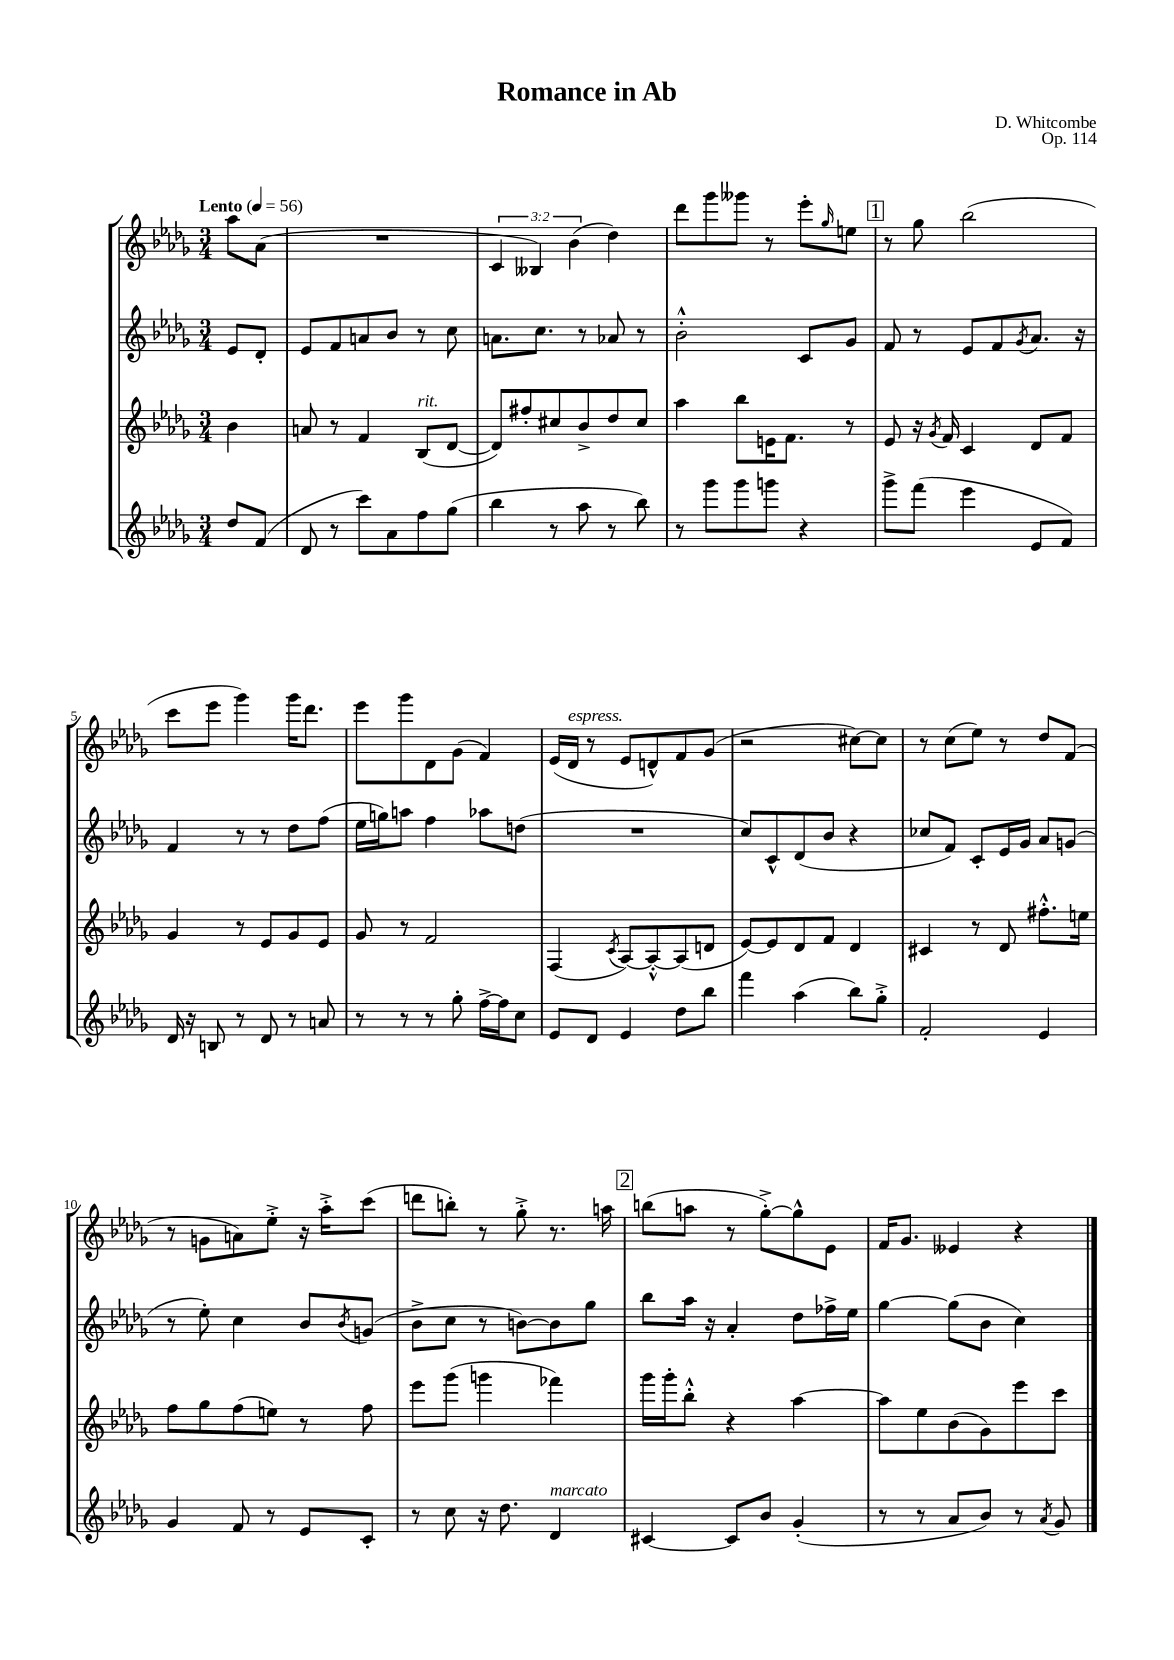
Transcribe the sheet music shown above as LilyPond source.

\header { title = "Romance in Ab" composer = "D. Whitcombe" opus = "Op. 114" }
<<
\new StaffGroup <<
\new Staff = "s0" {
    \clef treble \key des \major \numericTimeSignature \time 3/4 \override Staff.TupletNumber.text = #tuplet-number::calc-fraction-text \partial 4 \tempo "Lento" 4 = 56
    aes''8 aes'8( |
    R2. |
    \tuplet 3/2 { c'4 beses4) bes'4( } des''4) |
    des'''8 ges'''8 geses'''8 r8 ees'''8-. \grace { ges''16 } e''8 |
    \mark \markup { \box "1" } r8 ges''8 bes''2( |
    c'''8 ees'''8 ges'''4) ges'''16 des'''8. |
    ees'''8 ges'''8 des'8 ges'8( f'4) |
    ees'16( des'16^\markup { \italic "espress." } r8 ees'8 d'8-^) f'8 ges'8( |
    r2 cis''8~) cis''8 |
    r8 c''8( ees''8) r8 des''8 f'8( |
    r8 g'8 a'8) ees''8-.-> r16 aes''16-.-> c'''8( |
    d'''8 b''8-.) r8 ges''8-.-> r8. a''16 |
    \mark \markup { \box "2" } b''8( a''8 r8 ges''8~-.->) ges''8-^ ees'8 |
    f'16 ges'8. eeses'4 r4 \bar "|." |
}
\new Staff = "s1" {
    \clef treble \key des \major \numericTimeSignature \time 3/4 \partial 4
    ees'8 des'8-. |
    ees'8 f'8 a'8 bes'8 r8 c''8 |
    a'8. c''8. r8 aes'8 r8 |
    bes'2-.-^ c'8 ges'8 |
    \mark \markup { \box "1" } f'8 r8 ees'8 f'8 \acciaccatura { ges'8 } aes'8. r16 |
    f'4 r8 r8 des''8 f''8( |
    ees''16 g''16) a''8 f''4 aes''8 d''8( |
    R2. |
    c''8) c'8-^ des'8( bes'8 r4 |
    ces''8 f'8) c'8-. ees'16 ges'16 aes'8 g'8( |
    r8 ees''8-.) c''4 bes'8 \acciaccatura { bes'8 } g'8( |
    bes'8-> c''8 r8 b'8~) b'8 ges''8 |
    \mark \markup { \box "2" } bes''8 aes''16 r16 aes'4-. des''8 fes''16-> ees''16 |
    ges''4~ ges''8( bes'8 c''4) \bar "|." |
}
\new Staff = "s2" {
    \clef treble \key des \major \numericTimeSignature \time 3/4 \partial 4
    bes'4 |
    a'8 r8 f'4 bes8^\markup { \italic "rit." }( des'8~ |
    des'8) fis''8-. cis''8 bes'8-> des''8 cis''8 |
    aes''4 bes''8 e'16 f'8. r8 |
    \mark \markup { \box "1" } ees'8 r16 \acciaccatura { ges'8 } f'16 c'4 des'8 f'8 |
    ges'4 r8 ees'8 ges'8 ees'8 |
    ges'8 r8 f'2 |
    f4( \acciaccatura { c'8 } aes8~) aes8~-.-^ aes8( d'8 |
    ees'8~) ees'8 des'8 f'8 des'4 |
    cis'4 r8 des'8 fis''8.-.-^ e''16 |
    f''8 ges''8 f''8( e''8) r8 f''8 |
    ees'''8 ges'''8( g'''4 fes'''4) |
    \mark \markup { \box "2" } ges'''16 ges'''16-. bes''8-.-^ r4 aes''4~ |
    aes''8 ees''8 bes'8( ges'8) ees'''8 c'''8 \bar "|." |
}
\new Staff = "s3" {
    \clef treble \key des \major \numericTimeSignature \time 3/4 \partial 4
    des''8 f'8( |
    des'8 r8 c'''8) aes'8 f''8 ges''8( |
    bes''4 r8 aes''8 r8 bes''8) |
    r8 ges'''8 ges'''8 g'''8 r4 |
    \mark \markup { \box "1" } ges'''8-> f'''8( ees'''4 ees'8 f'8) |
    des'16 r16 b8 r8 des'8 r8 a'8 |
    r8 r8 r8 ges''8-. f''16~-> f''16 c''8 |
    ees'8 des'8 ees'4 des''8 bes''8 |
    f'''4 aes''4( bes''8) ges''8-.-> |
    f'2-. ees'4 |
    ges'4 f'8 r8 ees'8 c'8-. |
    r8 c''8 r16 des''8. des'4^\markup { \italic "marcato" } |
    \mark \markup { \box "2" } cis'4~ cis'8 bes'8 ges'4-.( |
    r8 r8 aes'8 bes'8) r8 \acciaccatura { aes'8 } ges'8 \bar "|." |
}
>>
>>
